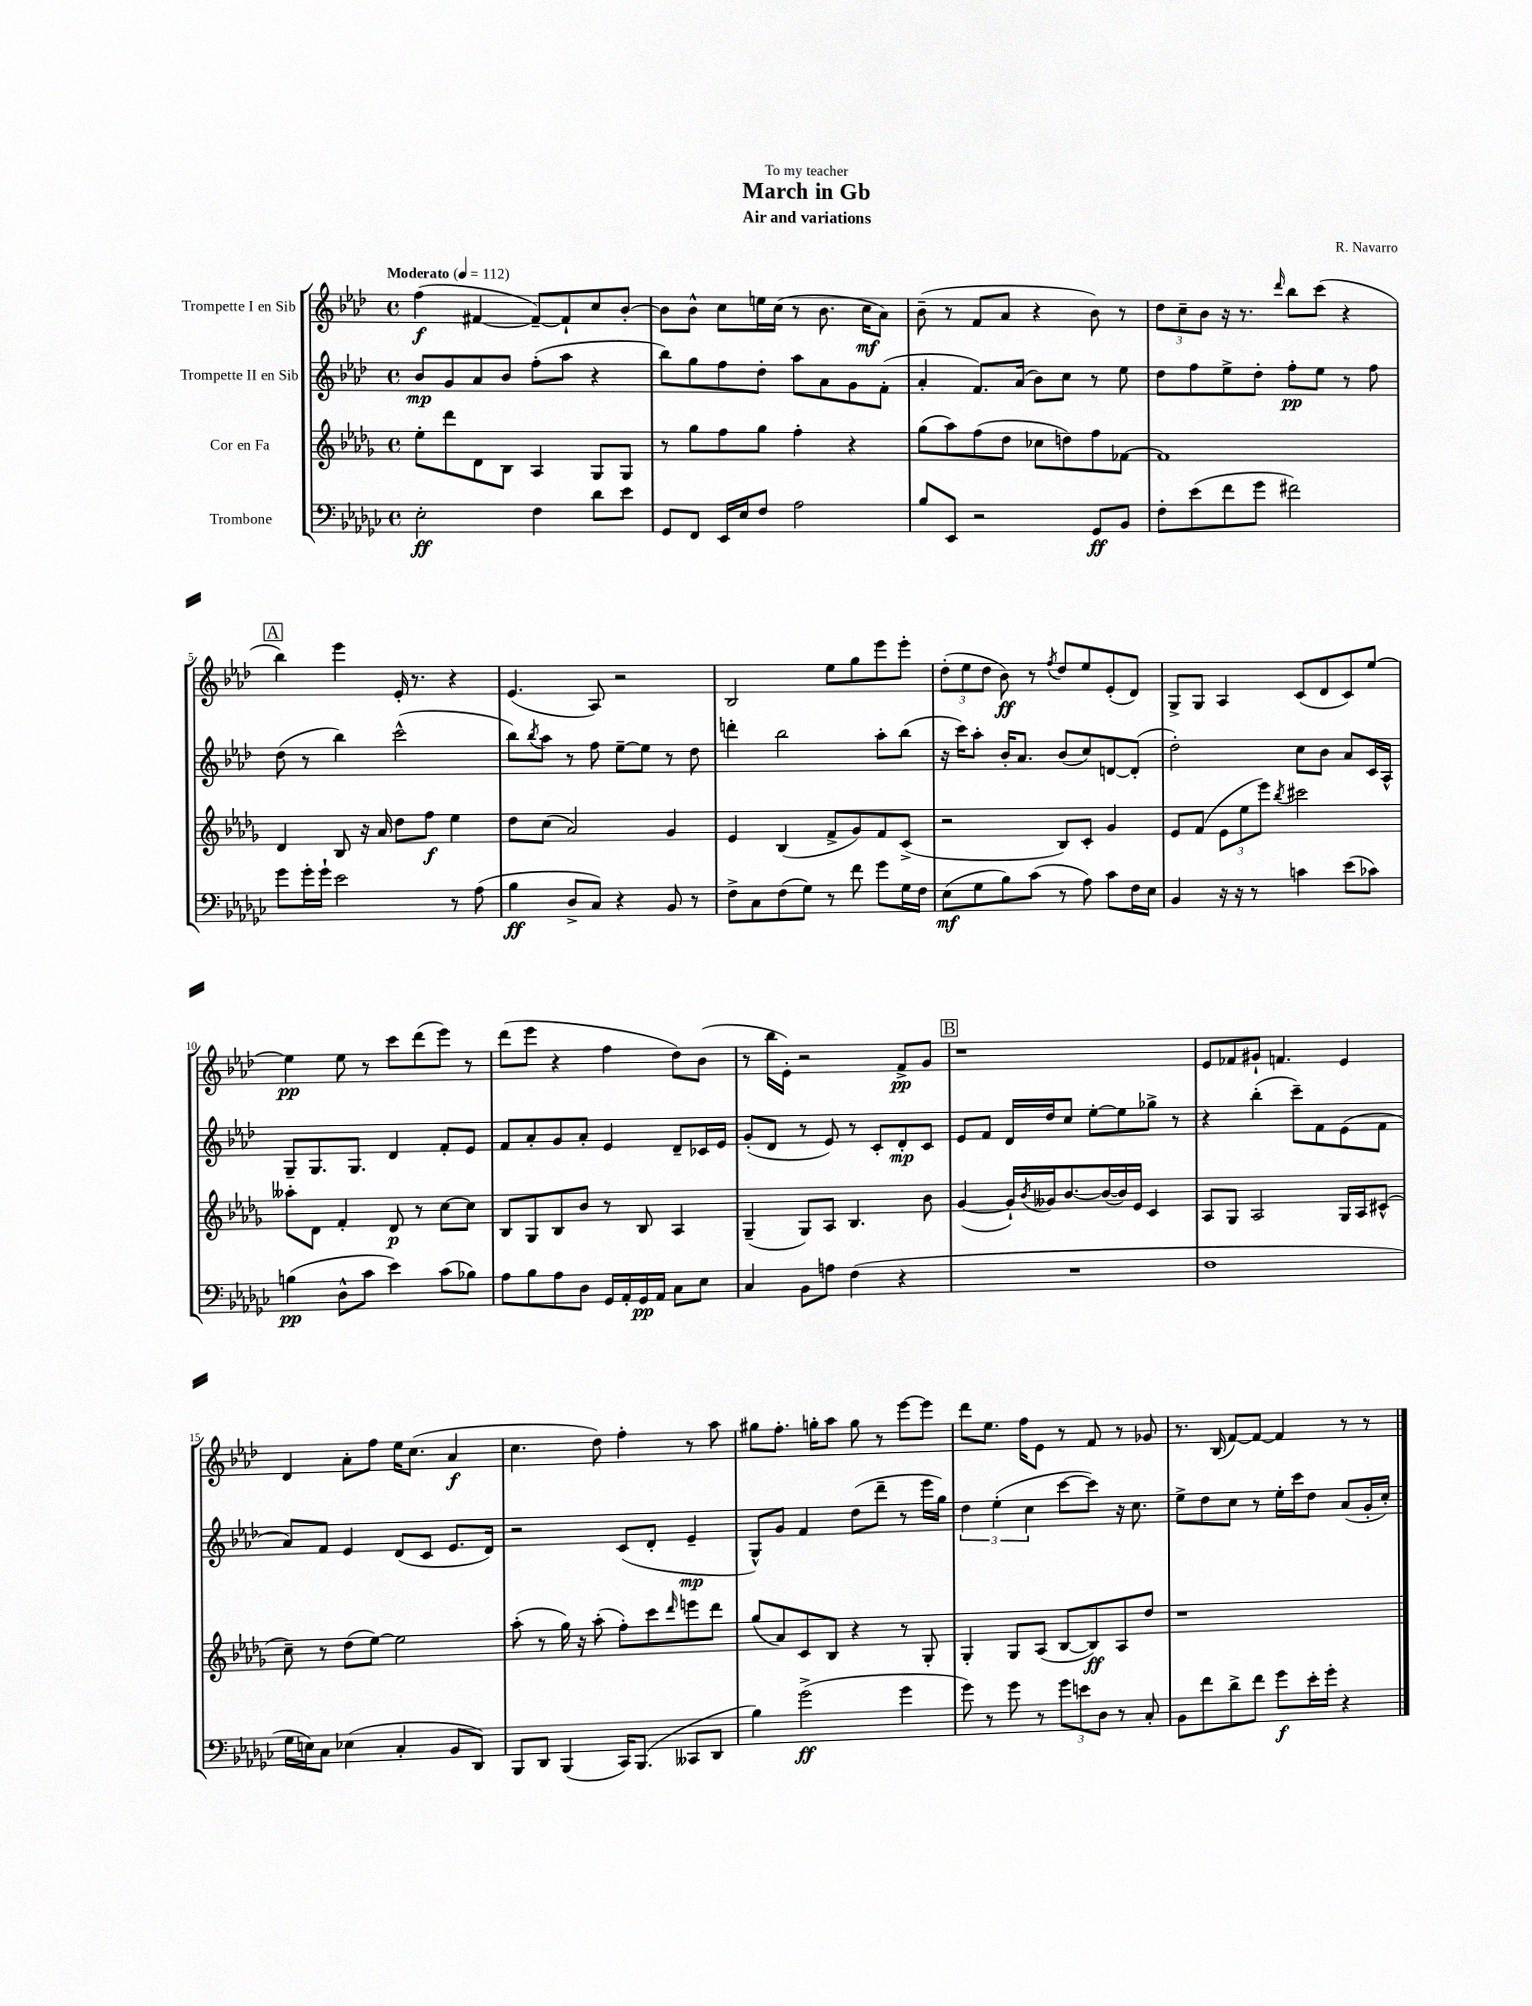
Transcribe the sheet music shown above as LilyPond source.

\header { title = "March in Gb" composer = "R. Navarro" subtitle = "Air and variations" dedication = "To my teacher" }
<<
\new StaffGroup <<
\new Staff = "s0" \with { instrumentName = "Trompette I en Sib" } {
    \clef treble \key aes \major \defaultTimeSignature \time 4/4 \tempo "Moderato" 4 = 112
    f''4\f( fis'4~ fis'8~--) fis'8-! c''8 bes'8~-. |
    bes'8 bes'8-^ c''8 e''16 c''16( r8 bes'8. c''16\mf aes'8) |
    bes'8--( r8 f'8 aes'8 r4 bes'8) r8 |
    \tuplet 3/2 { des''8 c''8-- bes'8 } r16 r8. \grace { des'''16 } bes''8 c'''8( r4 |
    \mark \markup { \box "A" } bes''4) ees'''4 ees'16-. r8. r4 |
    ees'4.( aes8) r2 |
    bes2 ees''8 g''8 ees'''8 ees'''8-. |
    \tuplet 3/2 { des''8-.( ees''8 des''8 } bes'8\ff) r8 \acciaccatura { f''8 } des''8 ees''8 ees'8-.( des'8) |
    g8-> g8 aes4 c'8( des'8 c'8) ees''8~ |
    ees''4\pp ees''8 r8 c'''8 des'''8( ees'''8) r8 |
    des'''8( ees'''8 r4 f''4 des''8) bes'8( |
    r8 bes''16 ees'16-.) r2 f'8->\pp g'8 |
    \mark \markup { \box "B" } r1 |
    ees'8 fes'8 gis'8-! f'4. ees'4 |
    des'4 aes'8-. f''8 ees''16 c''8.( aes'4\f |
    c''4. des''8) f''4-. r8 aes''8 |
    gis''8 f''8.-. g''16-. aes''8 g''8 r8 ees'''8~ ees'''8 |
    des'''8 ees''8. f''16 ees'8 r8 f'8 r8 ges'8 |
    r8. bes16( f'8~) f'8~ f'4 r8 r8 \bar "|." |
}
\new Staff = "s1" \with { instrumentName = "Trompette II en Sib" } {
    \clef treble \key aes \major \defaultTimeSignature \time 4/4
    bes'8\mp g'8 aes'8 bes'8 f''8-.( aes''8 r4 |
    bes''8) g''8 f''8 des''8-. aes''8 aes'8 g'8 f'8-.( |
    aes'4-. f'8.) aes'16( bes'8) c''8 r8 ees''8 |
    des''8 f''8 ees''8-> des''8-. f''8-.\pp ees''8 r8 f''8 |
    \mark \markup { \box "A" } des''8( r8 bes''4) c'''2-^( |
    bes''8) \acciaccatura { bes''8 } aes''8 r8 f''8 ees''8~-- ees''8 r8 des''8 |
    d'''4-. bes''2 aes''8-. bes''8( |
    r16 c'''16) aes''8-. bes'16-. aes'8. bes'8( c''8) d'8~ d'8-.( |
    des''2-.) c''8 bes'8 aes'8 c'16 aes16-^ |
    g8-- g8. g8. des'4 f'8-. ees'8 |
    f'8 aes'8-. g'8 aes'8-. ees'4 des'8-- ces'16 ees'16 |
    g'8-.( des'8 r8 ees'8) r8 c'8-. des'8-.\mp c'8 |
    \mark \markup { \box "B" } ees'8 f'8 des'16 des''16 c''8 ees''8~-. ees''8 ges''8-> r8 |
    r4 bes''4-.( c'''8--) f'8 ees'8( f'8 |
    aes'8) f'8 ees'4 des'8( c'8 ees'8. des'16) |
    r2 c'8( des'8-. ees'4--\mp |
    g8-^) g'8 f'4 des''8( des'''8-- r8 ees'''16 g''16) |
    \tuplet 3/2 { des''4 ees''4-.( c''4 } c'''8~ c'''8) r16 c''8. |
    ees''8-> des''8 c''8 r8 ees''16-. c'''16 des''8 aes'8( g'16-. c''16-.) \bar "|." |
}
\new Staff = "s2" \with { instrumentName = "Cor en Fa" } {
    \clef treble \key des \major \defaultTimeSignature \time 4/4
    ees''8-. des'''8 des'8 bes8 aes4 ges8 ges8 |
    r8 ges''8 f''8 ges''8 f''4-. r4 |
    ges''8( aes''8) f''8( des''8 ces''8 d''8) f''8 fes'8~ |
    fes'1 |
    \mark \markup { \box "A" } des'4 bes8 r16 aes'16 des''8 f''8\f ees''4 |
    des''8 c''8( aes'2) ges'4 |
    ees'4 bes4( f'8-> ges'8) f'8 c'8->( |
    r2 bes8) c'8-. ges'4 |
    ees'8 f'8( \tuplet 3/2 { ees'8 ees''8 ees'''8) } \acciaccatura { bes''8 } cis'''2 |
    aeses''8-. des'8 f'4-. des'8\p r8 c''8~ c''8 |
    bes8 ges8 bes8 bes'8 r8 bes8 aes4 |
    ges4--( ges8) aes8 bes4. bes'8 |
    \mark \markup { \box "B" } ges'4~( ges'16-!) \acciaccatura { bes'8 } geses'16 bes'8.~ bes'16~( bes'16) ees'16 c'4 |
    aes8 ges8 aes2 ges16 aes16 cis'8-^( |
    c''8--) r8 des''8( ees''8~) ees''2 |
    aes''8-.( r8 ges''16) r16 aes''8-.( f''8-.) c'''8 \grace { des'''16 } e'''8 des'''8 |
    ges''8( aes'8) c'8 bes8 r4 r8 ges8-. |
    ges4-. ges8 aes8( bes8~ bes8\ff) aes8 des''8 |
    r1 \bar "|." |
}
\new Staff = "s3" \with { instrumentName = "Trombone" } {
    \clef bass \key ges \major \defaultTimeSignature \time 4/4
    ees2-.\ff f4 des'8 ees'8 |
    ges,8 f,8 ees,16 ees16 f8 aes2 |
    bes8 ees,8 r2 ges,8\ff bes,8 |
    f8-. ees'8( f'8 ges'8 fis'2) |
    \mark \markup { \box "A" } ges'8 ges'16-. ges'16-! ees'2 r8 aes8( |
    bes4\ff des8-> ces8) r4 bes,8 r8 |
    f8-> ces8 f8( ges8) r8 f'8 ges'8 ges16 f16 |
    ees8\mf( ges8 bes8) ces'8( r8 aes8) ces'8 f16 ees16 |
    bes,4 r16 r16 r8 c'4 ees'8( ces'8) |
    b4\pp( des8-^ ces'8 ees'4) ces'8( bes8) |
    aes8 bes8 aes8 des8 ges,16 aes,16-. ges,16\pp aes,16 ces8 ees8 |
    ces4 bes,8 a8 f4( r4 |
    \mark \markup { \box "B" } R1 |
    f1 |
    ges16 e16) ces8 ees4( ces4-. bes,8 des,8) |
    bes,,8 des,8 bes,,4( ces,16) bes,,8.( ceses,8 des,8 |
    bes4) ges'2->\ff( ges'4 |
    ges'8) r8 ges'8 r8 \tuplet 3/2 { ges'8 e'8 des8 } r8 ces8-. |
    bes,8 f'8 des'8-> f'8 ges'8\f ees'16-. ges'16-. r4 \bar "|." |
}
>>
>>
